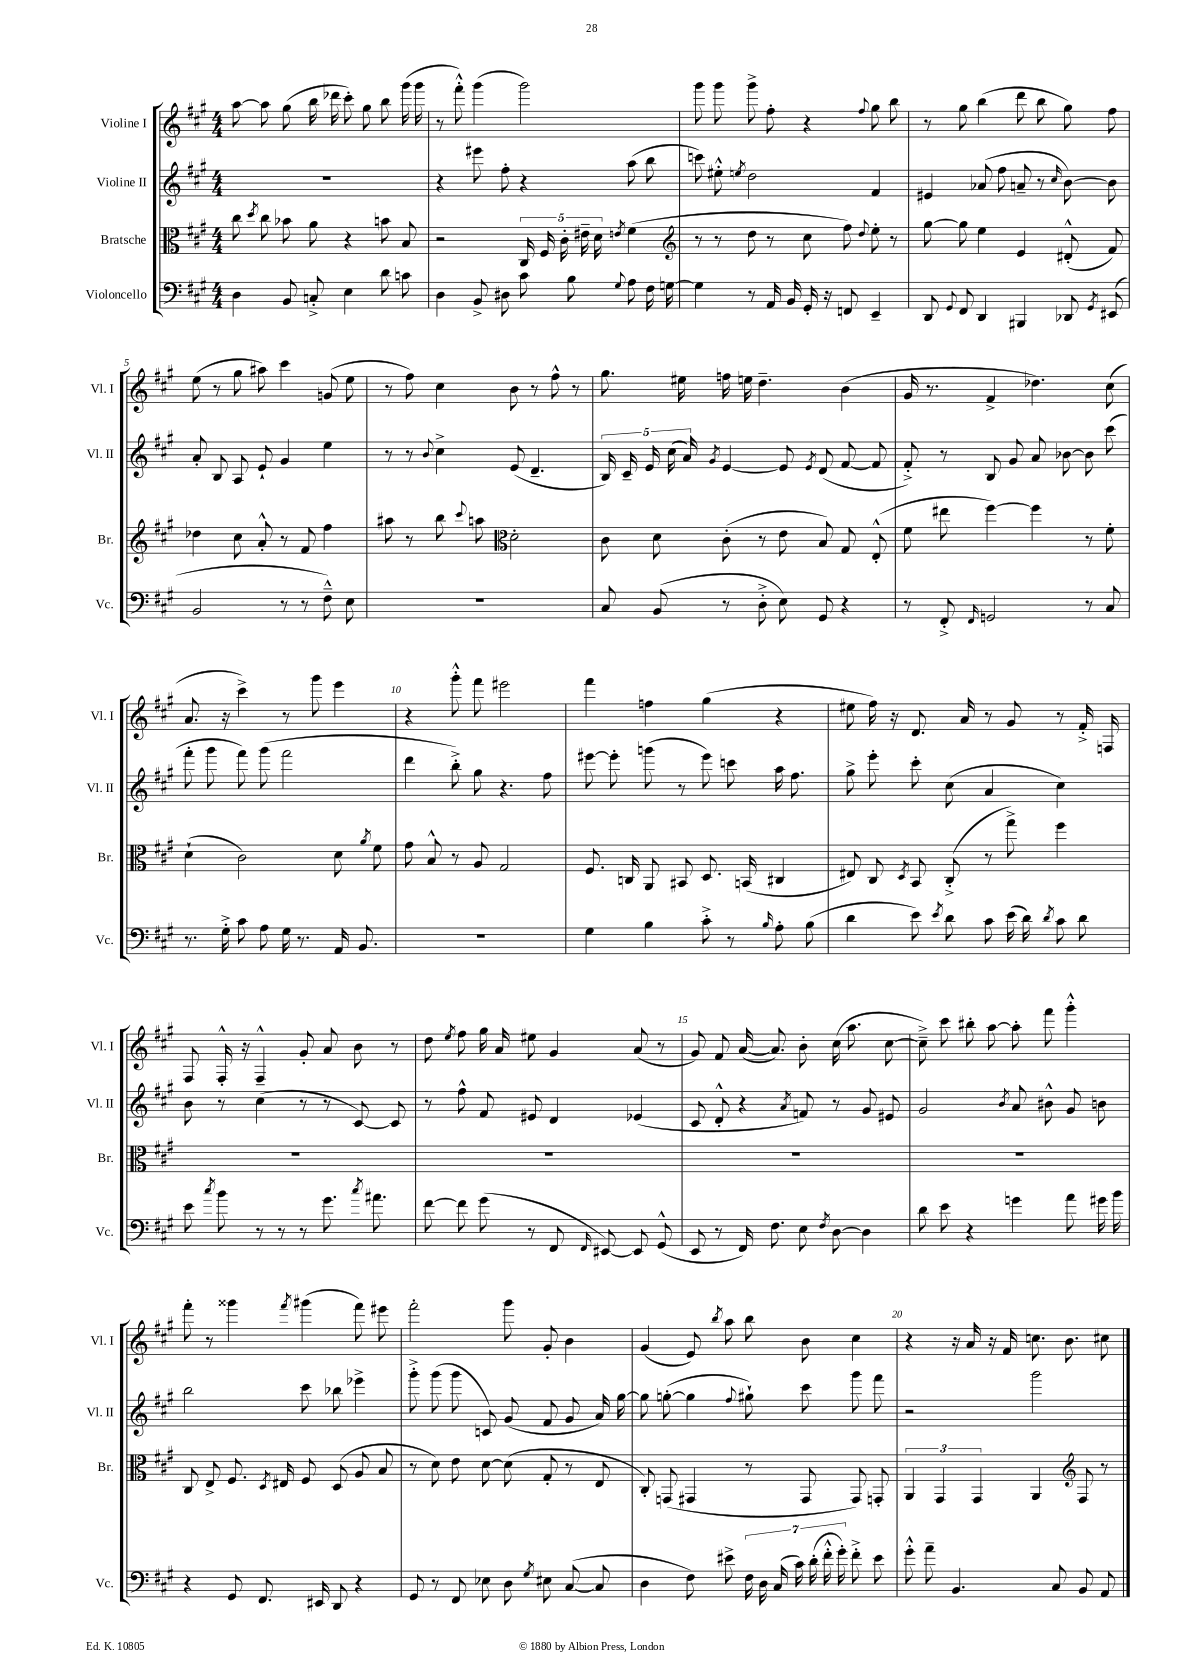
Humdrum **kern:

**kern	**kern	**kern	**kern
*part4	*part3	*part2	*part1
*staff4	*staff3	*staff2	*staff1
*I"Violoncello	*I"Bratsche	*I"Violine II	*I"Violine I
*I'Vc.	*I'Br.	*I'Vl. II	*I'Vl. I
*clefF4	*clefC3	*clefG2	*clefG2
*k[f#c#g#]	*k[f#c#g#]	*k[f#c#g#]	*k[f#c#g#]
*M4/4	*M4/4	*M4/4	*M4/4
=1	=1	=1	=1
4D\	8cc#\	1r	[8aa\
.	8qdd/	.	.
.	8cc#\	.	8aa\]
8BB/	8b-X\	.	(8gg#\
8Cn'^/	8a\	.	16bb\
.	.	.	16ddd-X\
4E\	4r	.	8ccc#'\)
.	.	.	8gg#\
8d\	8bn\	.	8bb\
8cn\	8B/	.	(16ggg#\
.	.	.	16ggg#\
=2	=2	=2	=2
4D\	2r	4r	8r
.	.	.	8fff#'^^\)
8BB^/	.	8eee#X\	(4ggg#\
8D#X\	.	8ff#'\	.
8c#\	20C#/	4r	2ggg#\)
.	20F#/	.	.
.	20c#'\	.	.
8B\	.	.	.
.	20e#X~\	.	.
.	20d\	.	.
8qqG#/	8qen/	.	.
8A\	(4f#\	(8aa\	.
16F#\	.	8bb\	.
[16Gn\	.	.	.
=3	=3	=3	=3
*	*clefG2	*	*
4G\]	8r	8cccn\)	8ggg#\
.	8r	8ee#X'^^\	8ggg#\
.	.	8qeen/	.
8r	8dd\	2dd\	8ggg#^\
16AA/	8r	.	8ff#'\
16BB/	.	.	.
16GG#'/	8cc#\	.	4r
16r	.	.	.
8FFn/	8ff#\)	.	.
.	8qqdd/	.	8qqff#/
4EE~/	8ee'\	4f#/	8gg#\
.	8r	.	8bb\
=4	=4	=4	=4
8DD/	[8gg#\	4e#X/	8r
8qqGG#/	.	.	.
8FF#/	8gg#\]	.	8gg#\
4DD/	4ee\	(8a-X/	(4bb\
.	.	8ff#\	.
4BBB#X/	4e/	8an~/	8ddd\
.	.	8r	8bb\
.	.	16qqcc#/	.
8DD-X/	(8d#X'^^/	[8b\)	8gg#\)
8qGG#/	.	.	.
(8EE#X/	8f#/)	8b\]	8ff#\
!!LO:LB:g=z
=5	=5	=5	=5
2BB/	4dd-X\	8a'/	(8ee\
.	.	8B/	8r
.	8cc#\	8A/	8gg#\
.	8a'^^/	8e`/	8aa#X\)
8r	8r	4g#/	4ccc#\
8r	8f#/	.	.
8F#~^^\)	4ff#\	4ee\	(8gn/
8E\	.	.	8ee\
=6	=6	=6	=6
1r	8aa#X\	8r	8r
.	8r	8r	8ff#\)
.	.	8qqb/	.
.	8bb\	4cc#^\	4cc#\
.	8qqccc#/	.	.
.	8aan\	.	.
*	*clefC3	*	*
.	2d'\	(8e/	8b\
.	.	4.d~/	8r
.	.	.	8ff#^^\
.	.	.	8r
=7	=7	=7	=7
8C#/	8c#\	20B/)	8.gg#\
.	.	20c#~/	.
.	.	20e/	.
(8BB/	8d\	.	.
.	.	(20cc#\	.
.	.	.	16ee#X\
.	.	20a/)	.
.	.	8qg#/	.
8r	(8c#'\	[4e/	16ffn\
.	.	.	16een\
8D'^\	8r	.	4.dd~\
8E\)	8e\	8e/]	.
.	.	8qe/	.
8GG#/	8B/)	(8d/	.
4r	8G#/	[8f#/	(4b\
.	(8E'^^/	8f#/]	.
=8	=8	=8	=8
8r	8f#\	8f#'^/)	16g#/
.	.	.	8.r
8FF#'^/	8ee#X\	8r	.
16qqFF#/	.	.	.
2GGn/	[4ff#\)	8B/	4f#^/
.	.	8g#/	.
.	4ff#\]	8a/	4.dd-X\)
.	.	[8b-X\	.
8r	8r	8b-\]	.
8C#/	8f#'\	(8ccc#\	(8cc#\
!!LO:LB:g=z
=9	=9	=9	=9
8.r	(4d`\	8fff#'\	8.a/
.	.	8ggg#\	.
16G#'^\	.	.	16r
8c#\	2c#\)	8fff#\)	4ccc#^\)
8A\	.	(8ggg#\	.
16G#\	.	2fff#\	8r
8.r	.	.	.
.	.	.	8ggg#\
16AA/	8d\	.	4eee\
8.BB/	.	.	.
.	8qa/	.	.
.	8f#\	.	.
=10	=10	=10	=10
1r	8g#\	4ddd\	4r
.	8B^^/	.	.
.	8r	8bb'^\)	8ggg#'^^\
.	8A/	8gg#\	8fff#\
.	2G#/	4.r	2eee#X\
.	.	8ff#\	.
=11	=11	=11	=11
4G#\	8.F#/	[8eee#X\	4fff#\
.	.	8eee#'\]	.
.	16Cn/	.	.
4B\	8AA/	(8gggn\	4ffn\
.	8BB#X/	8r	.
8c#'^\	8.D/	8eee#\)	(4gg#\
8r	.	8cccn\	.
.	(16BBn/	.	.
16qqB/	.	.	.
8A'\	4C#X/	16aa\	4r
.	.	8.ff#\	.
(8B\	.	.	.
=12	=12	=12	=12
4d\	8E#X/)	8gg#^\	8ee#X\
.	8C#/	8eee'\	16ff#\)
.	.	.	16r
.	8qD/	.	.
8e\)	8BB/	8ccc#'\	8.d/
8qe/	.	.	.
8d\	(8C#'^/	(8cc#\	.
.	.	.	16a/
8c#\	8r	4a/	8r
(16e\	8gg#^\)	.	8g#/
16d\)	.	.	.
8qd/	.	.	.
8c#\	4ff#\	4cc#\)	8r
8d\	.	.	16f#'^/
.	.	.	16Fn/
!!LO:LB:g=z
=13	=13	=13	=13
8e\	1r	8b\	8F#/
8qcc#/	.	.	.
8b\	.	8r	16F#'^^/
.	.	.	16r
8r	.	(4cc#\	4F#~^^/
8r	.	.	.
8r	.	8r	8g#'/
8.g#\	.	8r	8a/
.	.	[8c#/)	8b\
8qcc#/	.	.	.
8.a#X\	.	.	.
.	.	8c#/]	8r
=14	=14	=14	=14
[8f#\	1r	8r	8dd\
.	.	.	8qee/
8f#\]	.	8ff#^^\	8ff#\
(8g#\	.	8f#/	16gg#\
.	.	.	16a/
8r	.	8e#X/	8ee#X\
8FF#/	.	4d/	4g#/
16qqFF#/	.	.	.
[8EE#X/)	.	.	.
8EE#/]	.	(4e-X/	(8a/
(8GG#^^/	.	.	8r
=15	=15	=15	=15
8EE/	1r	8c#/	8g#/)
8r	.	8d'^^/	8f#/
16FF#/)	.	4r	([16a/
8.F#\	.	.	8.a/])
.	.	8qa/	.
8E\	.	8fn/)	8b'\
8qF#/	.	.	.
[8D\	.	8r	(16cc#\
.	.	.	8.aa\
4D\]	.	8g#/	.
.	.	8e#X/	[8cc#\
=16	=16	=16	=16
8d\	1r	2g#/	8cc#~^\])
8e\	.	.	8ccc#\
4r	.	.	8bb#X'\
.	.	.	[8aa\
.	.	8qb/	.
4gn\	.	8a/	8aa'\]
.	.	8b#X^^\	8fff#\
8a\	.	8g#/	4ggg#'^^\
16g#X\	.	8bn\	.
16b\	.	.	.
!!LO:LB:g=z
=17	=17	=17	=17
4r	8C#/	2bb\	8fff#'\
.	8E^/	.	8r
8GG#/	8.F#/	.	4ggg##X\
8.FF#/	.	.	.
.	8qD/	.	.
.	16E#X/	.	.
.	.	.	8qfff#/
.	8F#/	8ccc#\	(4ggg#X\
16EE#X/	.	.	.
8DD/	(8D/	8bb-X\	.
4r	8A/	4eee-X^\	8fff#\)
.	8B/	.	8eee#X\
=18	=18	=18	=18
8GG#/	8r	8ggg#'^\	2fff#'\
8r	8d\)	(8ggg#\	.
8FF#/	8e\	8ggg#\	.
8E-X\	[8d\	8cn/)	.
8D\	(8d\]	(8g#/	8ggg#\
8qG#/	.	.	.
8E#X\	8G#'/	8f#/	8g#'/
([8C#/	8r	8g#/	4b\
8C#/]	8E/	16a/)	.
.	.	[16gg#\	.
=19	=19	=19	=19
4D\	8C#'/)	8gg#\]	(4g#/
.	(8GGn/	([8ggn'\	.
8F#\)	4GG#X/	4gg\]	8e/)
.	.	.	8qbb/
8e#X^\	.	.	8aa\
.	.	8qqff#/	.
28F#\	8r	8gg#X`\)	8bb\
28D\	.	.	.
(28C#/	.	.	.
28c#\)	.	.	.
.	8GG#/	8ccc#\	8b\
(28d'\	.	.	.
28f#'^^\	.	.	.
28g#'\)	.	.	.
8f#'^\	8GG#/)	8ggg#\	4cc#\
8e#\	8GGn'/	8fff#\	.
=20	=20	=20	=20
8g#'^^\	6AA/	2r	4r
8a~\	.	.	.
.	6GG#/	.	.
4.BB/	.	.	16r
.	.	.	16a/
.	6GG#/	.	.
.	.	.	16r
.	.	.	16f#/
.	4AA/	2ggg#\	8.ccn\
8C#/	.	.	.
.	.	.	8.b\
*	*clefG2	*	*
8BB/	8F#/	.	.
8AA/	8r	.	8cc#X\
==	==	==	==
*-	*-	*-	*-
